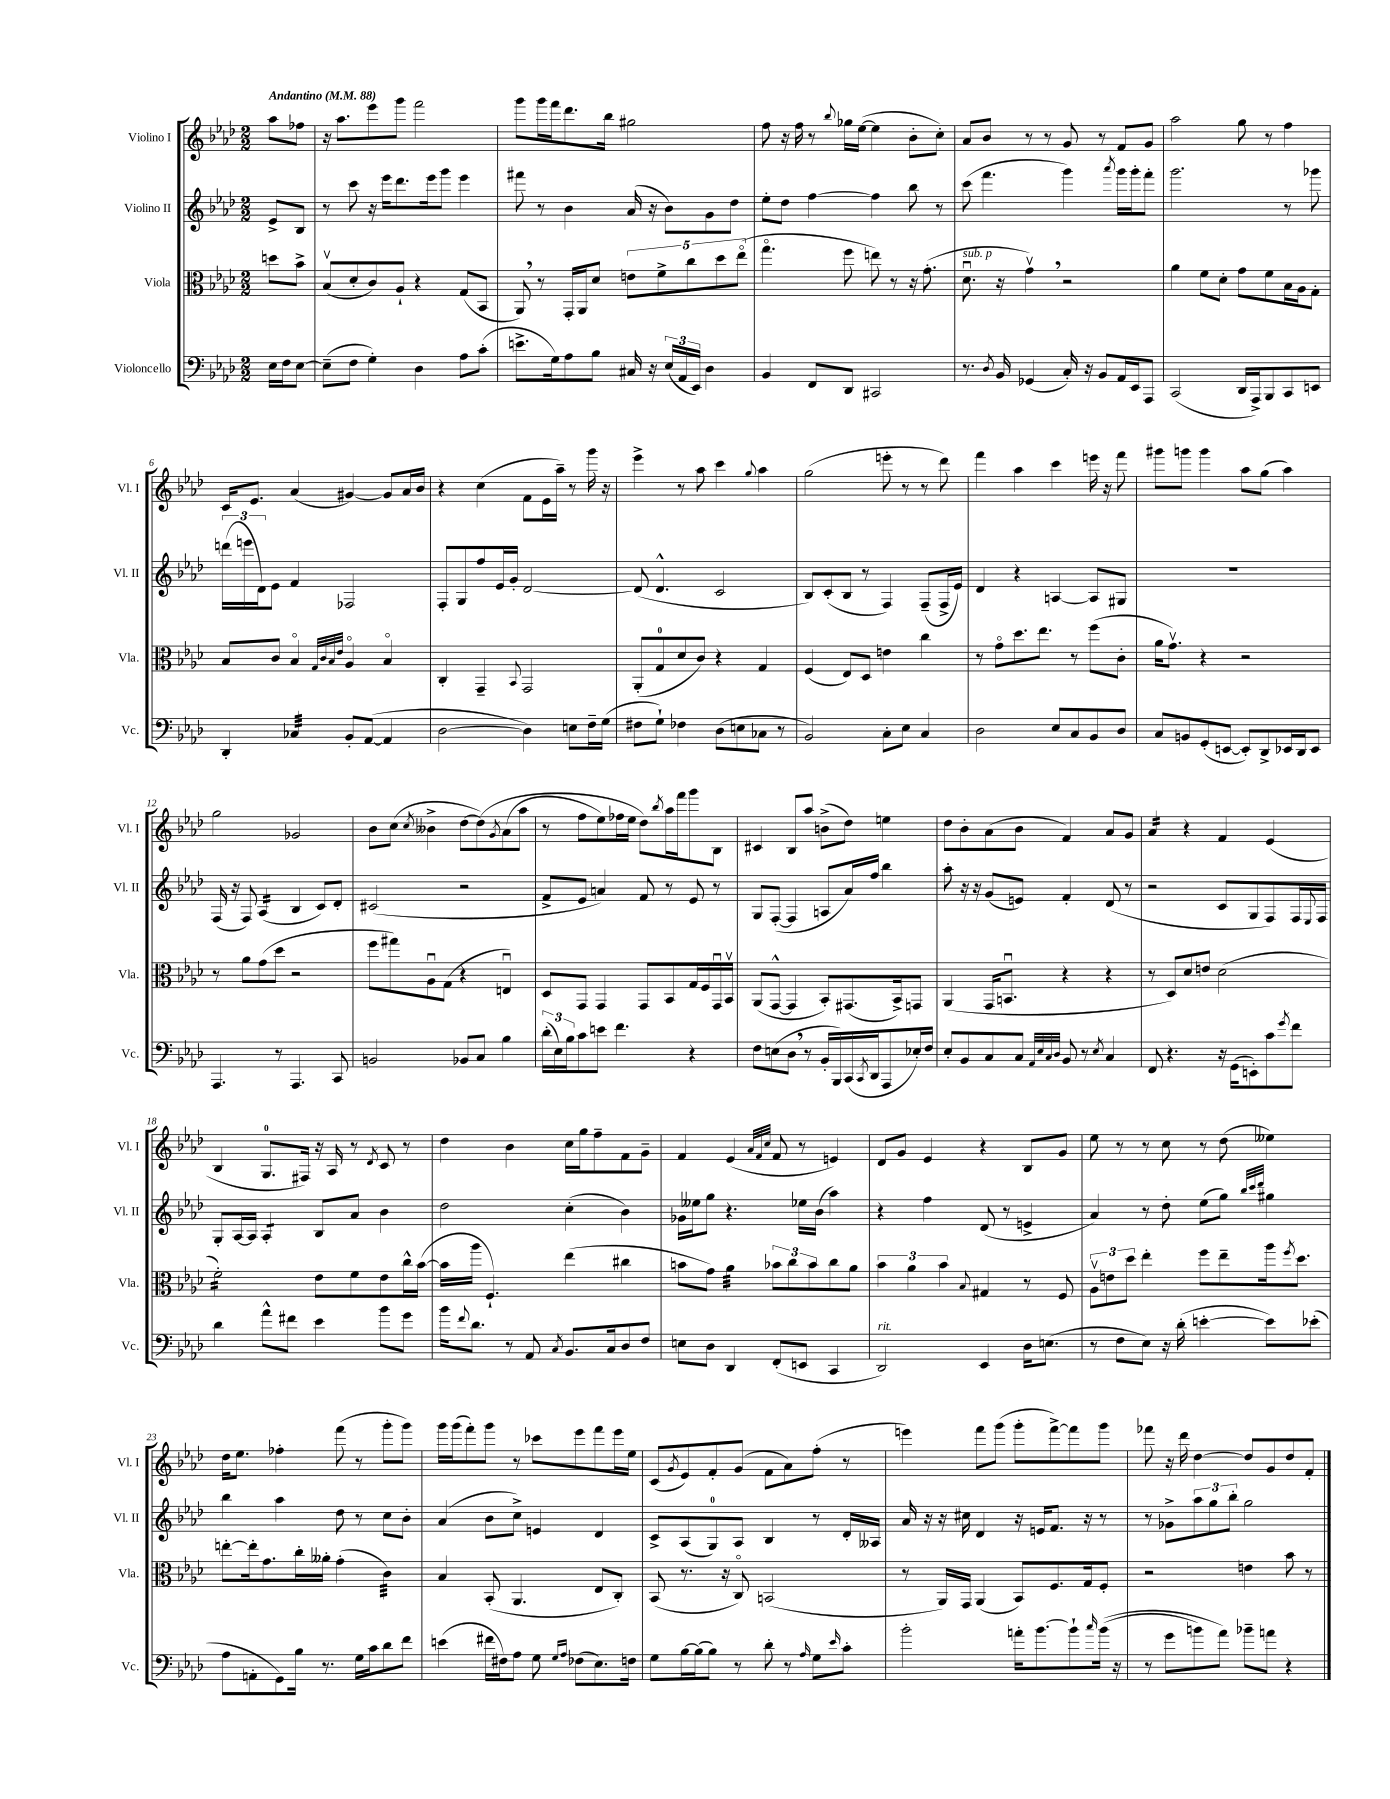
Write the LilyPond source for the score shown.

<<
\new StaffGroup <<
\new Staff = "s0" \with { instrumentName = "Violino I" shortInstrumentName = "Vl. I" } {
    \clef treble \key aes \major \numericTimeSignature \time 2/2 \partial 4 \tempo "Andantino" 4 = 88
    aes''8 fes''8 |
    r16 aes''8. ees'''8 g'''8 f'''2 |
    g'''8 g'''16 f'''16 des'''8. bes''16 gis''2 |
    f''8 r16 f''16 r8 \appoggiatura { bes''8 } ges''16 ees''16~( ees''4 bes'8-. c''8-.) |
    aes'8 bes'8 r8 r8 g'8 r8 f'8 g'8 |
    aes''2 g''8 r8 f''4 |
    c'16 ees'8. aes'4( gis'4~) gis'8 aes'16 bes'16 |
    r4 c''4( f'8 ees'16 aes''16--) r8 g'''16 r16 |
    ees'''4-> r8 aes''8 c'''4 \appoggiatura { g''8 } aes''4 |
    g''2( e'''8-. r8 r8 des'''8) |
    f'''4 aes''4 c'''4 e'''16 r16 f'''8 |
    gis'''8 g'''8 g'''4 aes''8 g''8( aes''4) |
    g''2 ges'2 |
    bes'8 c''8( \acciaccatura { c''8 } beses'4-> des''8~ des''8)\( \acciaccatura { g'8 } aes'8( aes''8 |
    r8 f''8 ees''8) fes''16 ees''16 des''8\) \acciaccatura { bes''8 } aes''16 f'''16 g'''8 bes8 |
    cis'4 bes8 aes''8 b'8->( des''8) e''4 |
    des''8 bes'8-. aes'8( bes'8 f'4) aes'8 g'8 |
    aes'4:16 r4 f'4 ees'4( |
    bes4 g8.-0 fis16) r16 aes16 r8 \acciaccatura { des'8 } c'8 r8 |
    des''4 bes'4 c''16 g''16 f''8-- f'8 g'8-- |
    f'4 ees'4( \grace { aes'32 f'32 c''32 } f'8 r8 e'4) |
    des'8 g'8 ees'4 r4 bes8 g'8 |
    ees''8 r8 r8 c''8 r8 des''8( eeses''4) |
    des''16 ees''8. fes''4-. f'''8( r8 g'''8-. g'''8) |
    g'''16 g'''16( f'''8-.) g'''8 r8 ces'''8 ees'''8 f'''8 ees'''16 ees''16 |
    c'8( \acciaccatura { g'8 } ees'8) f'8-. g'8( f'8 aes'8) f''8-.( r8 |
    e'''4) f'''8 g'''8( g'''8-. f'''8~->) f'''8 g'''8 |
    fes'''8 r16 des'''16 des''4~ des''8 g'8 des''8 f'8-. \bar "|." |
}
\new Staff = "s1" \with { instrumentName = "Violino II" shortInstrumentName = "Vl. II" } {
    \clef treble \key aes \major \numericTimeSignature \time 2/2 \partial 4
    ees'8-> bes8 |
    r8 c'''8 r16 ees'''16 des'''8. ees'''16 g'''8 ees'''4 |
    fis'''8 r8 bes'4 aes'16( r16 bes'8) g'8 des''8 |
    ees''8-. des''8 f''4~ f''4 bes''8 r8 |
    c'''8( f'''4. g'''4) \acciaccatura { aes'''8 } g'''16 g'''16-. f'''8-. |
    g'''2. r8 ges'''8 |
    \tuplet 3/2 { d'''16( e'''16 des'16) } ees'8 f'4 fes2 |
    f8-. g8 f''8 ees'16 g'16-. des'2~ |
    des'8( des'4.-^ c'2 |
    bes8) c'8-.( bes8 r8 f4) f8--( f16-> ees'16) |
    des'4 r4 a4~ a8 gis8 |
    R1 |
    f16( r16 f8) aes4:16( bes4 c'8) des'8-. |
    cis'2( r2 |
    f'8-> ees'8 a'4) f'8 r8 ees'8 r8 |
    g8 f8~-.( f4 a8 aes'16) f''16 bes''4 |
    aes''8-. r16 r16 g'8( e'8) f'4-. des'8( r8 |
    r2 c'8 g8 f8) f16 \appoggiatura { ees8 } f16 |
    g8-. aes16~ aes16 aes4:8-. bes8 aes'8 bes'4 |
    des''2 c''4-.( bes'4) |
    ges'16 eeses''16 g''8 r4. ees''16 bes'16( aes''4) |
    r4 f''4 des'8( r8 e'4-> |
    aes'4) r8 des''8-. ees''8( g''8) \grace { bes''32 c'''32 des'''32 } gis''4 |
    bes''4 aes''4 des''8 r8 c''8 bes'8-. |
    aes'4( bes'8 c''8->) e'4 des'4 |
    c'8-> aes8( g8-0) aes8 bes4 r8 des'16-. aeses16 |
    aes'16 r16 r16 cis''16 des'4 r16 e'16 f'8. r16 r8 |
    r8 ges'8-> \tuplet 3/2 { aes''8 g''8 bes''8-. } g''2 \bar "|." |
}
\new Staff = "s2" \with { instrumentName = "Viola" shortInstrumentName = "Vla." } {
    \clef alto \key aes \major \numericTimeSignature \time 2/2 \partial 4
    d''8 bes'8-> |
    bes8\upbow( des'8-. c'8) aes8-! r4 g8( bes,8 |
    aes,8) \breathe r8 g,16-. aes,16 des'8 \tuplet 5/4 { e'8 f'8-> c''8 des''8 ees''8\flageolet( } |
    g''4.\flageolet f''8 e''8) r8 r16 g'8.-.( |
    des'8.\downbow^\markup { \italic "sub. p" } r16 g'4\upbow) \breathe r2 |
    aes'4 f'8 des'8-. g'8 f'8 bes16 aes16 g8-. |
    bes8 c'8 bes4\flageolet \grace { g32 c'32 bes32 ees'32 } aes4\flageolet bes4\flageolet |
    c4-. g,4-- \appoggiatura { bes,8 } g,2 |
    aes,8-.( g8-0 des'8 c'8) r4 g4 |
    f4( ees8) des8 e'4 c''4 |
    r8 g'8\flageolet des''8. ees''8. r8 f''8( c'8-. |
    aes'16 g'8.\upbow) r4 r2 |
    r8 aes'8 g'8( des''8 r2 |
    f''8 gis''8) aes8\downbow g8( r4 e4\downbow) |
    des8 g,8 g,4 g,8 bes,8 g16 f16 g,16\downbow bes,16\upbow |
    aes,8( g,8~-^ g,4 bes,8-.) gis,8.( bes,16->) g,8 |
    aes,4( g,16 b,8.\downbow r4 r4 |
    r8 des8) des'8 e'8 des'2( |
    f'2:16-.) ees'8 f'8 ees'8 c''16-^ bes'16~( |
    bes'16 aes''16 f4.-!) ees''4( cis''4 |
    b'8 g'8) aes'4:32 \tuplet 3/2 { bes'8 c''8 bes'8 } c''8 aes'8 |
    \tuplet 3/2 { bes'4 aes'4 bes'4 } \appoggiatura { bes8 } gis4 r8 f8 |
    \tuplet 3/2 { aes8\upbow e'8 des''8 } ees''4-. f''8 ees''8-- aes''16 \acciaccatura { f''8 } des''8. |
    e''8~-. e''16-. g'8. c''16-. aeses'16-. g'4-.( c'4:32) |
    bes4 bes,8-.( aes,4. ees8 c8-.) |
    bes,8( r8. r16 c8\flageolet) b,2( |
    r8 aes,16) g,16 aes,4( bes,8) f8. g16 f8-. |
    r2 e'4 bes'8 r8 \bar "|." |
}
\new Staff = "s3" \with { instrumentName = "Violoncello" shortInstrumentName = "Vc." } {
    \clef bass \key aes \major \numericTimeSignature \time 2/2 \partial 4
    ees16 f16 ees8~ |
    ees8--( f8 g4-.) des4 aes8 c'8-.( |
    e'8.-> g16) aes8 bes8 cis16 r16 \tuplet 3/2 { ees16( aes,16 ees,16) } des4 |
    bes,4 f,8 des,8 cis,2 |
    r8. \acciaccatura { des8 } bes,16 ges,4( c16-.) r16 bes,8 aes,16 ees,16 aes,,8 |
    c,2( des,16 aes,,16->) bes,,8 c,8 e,8 |
    des,4-. ces4:32 bes,8-. aes,8~( aes,4 |
    des2~ des4) e8 f16-- g16( |
    fis8 g8-!) fes4 des8( e8 ces8 r8 |
    bes,2) c8-. ees8 c4 |
    des2 ees8 c8 bes,8 des8 |
    c8 b,8 g,8-.( e,8~ e,8-.) des,8-> ees,16 des,16 ees,8 |
    aes,,4. r8 aes,,4. c,8 |
    b,2 bes,8 c8 bes4 |
    \tuplet 3/2 { des'16-.( ees16) bes16 } c'8 e'8 f'4. r4 |
    f8 e8( des8 \breathe r8 bes,16-. bes,,16) c,16( \acciaccatura { c,8 } des,16 aes,,8 ees16-.) f16 |
    ees8-. bes,8 c8 c8 \grace { aes,32 ees32 c32 des32 } bes,8 r8 \acciaccatura { ees8 } c4 |
    f,8 r4. r16 g,16( e,8-.) c'8 \acciaccatura { g'8 } f'8 |
    des'4 aes'8-^ fis'8 ees'4 bes'8 g'8 |
    bes'16 \appoggiatura { f'8 } des'8. r8 aes,8 \acciaccatura { c8 } bes,8. c16 des8 f8 |
    e8 des8 des,4 f,8-.( e,8 c,4 |
    des,2^\markup { \italic "rit." }) ees,4 des16 e8.( |
    r8 f8 ees8) r16 des'16-.( e'4~-. e'8) ees'8-.( |
    aes8 a,8-. g,8) bes16 r8. g16 c'16 des'8 f'8 |
    e'4( fis'16 fis16) aes8 g8 \grace { g16 aes16 } fes8( ees8.) f16 |
    g8 bes16~ bes16( bes8) r8 des'8-. r8 \grace { aes16 } g8 \grace { ees'16 } c'8-. |
    bes'2-. a'16-. bes'8.~ bes'8-! \grace { c''16 } bes'16(\( r16 |
    r8 g'8 b'8) aes'8\) bes'8-- a'8 r4 \bar "|." |
}
>>
>>
